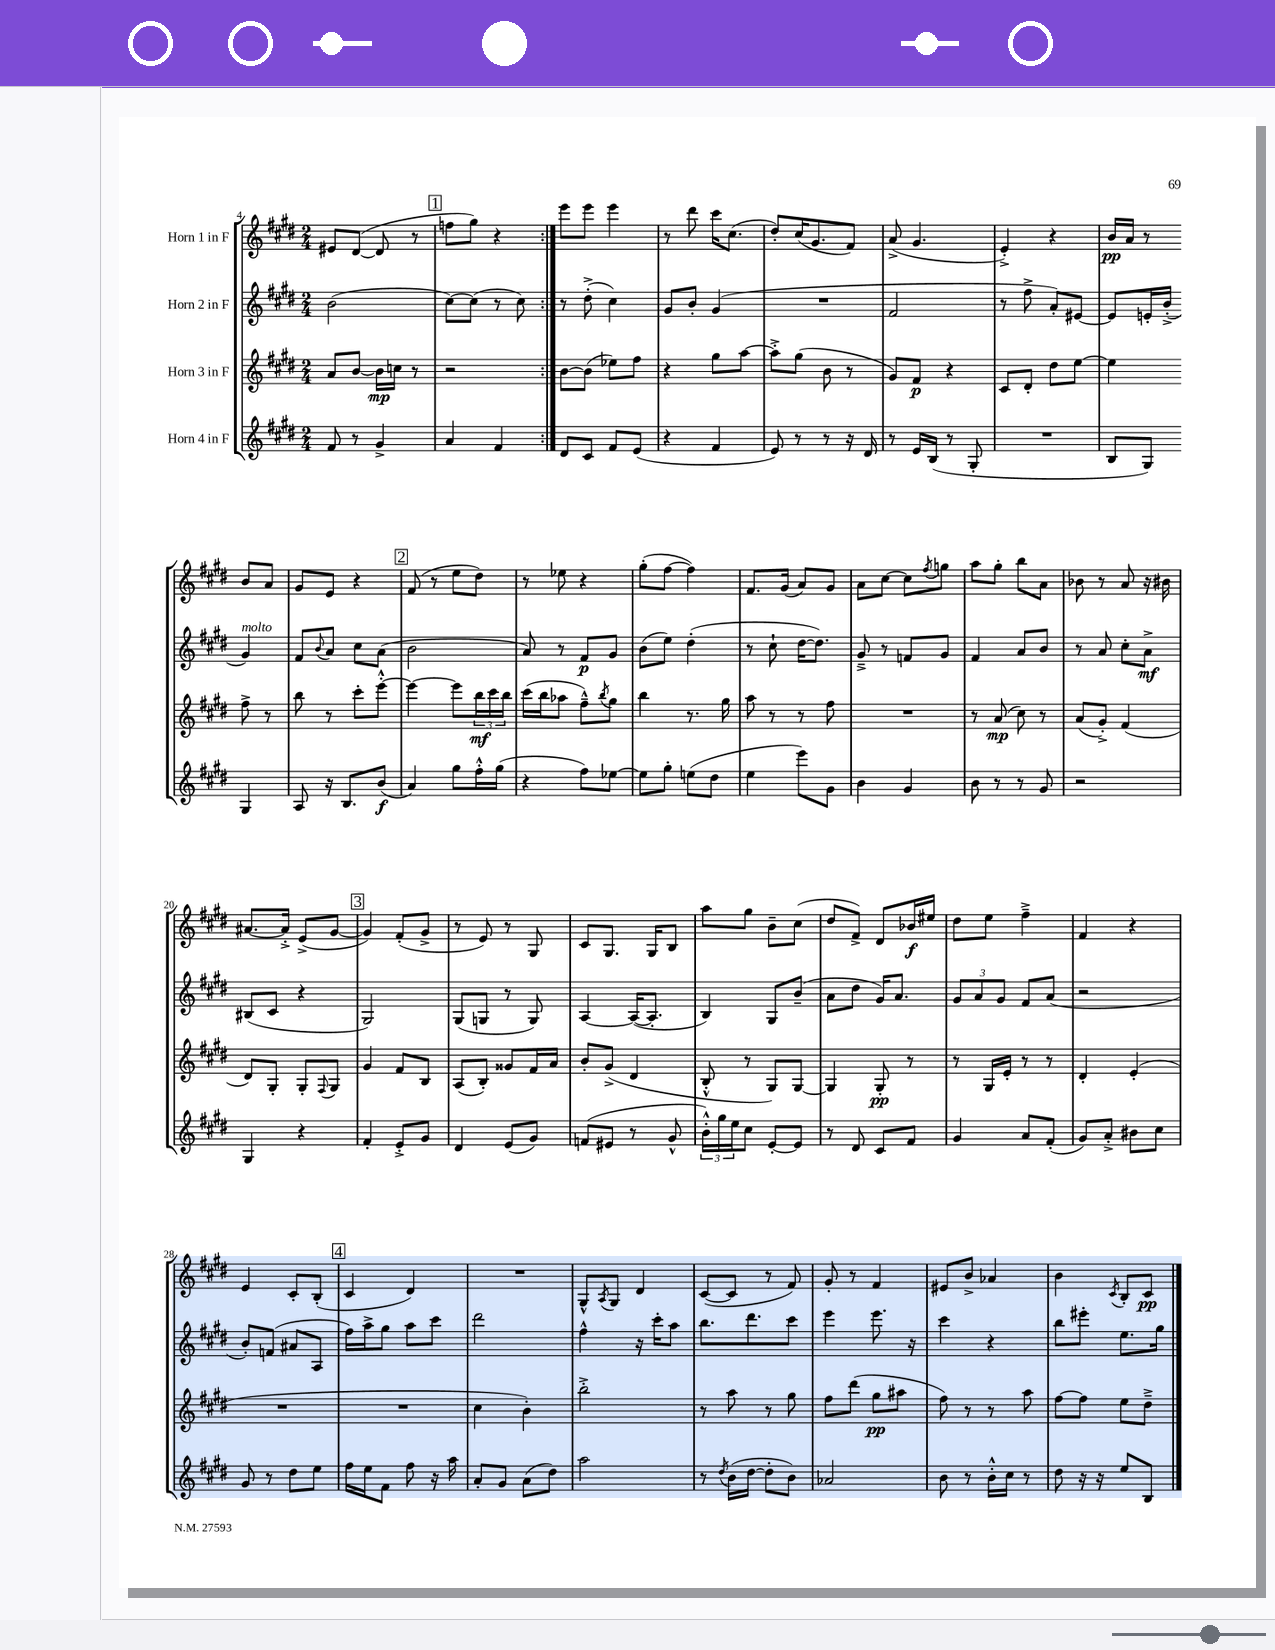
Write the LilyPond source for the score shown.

<<
\new StaffGroup <<
\new Staff = "s0" \with { instrumentName = "Horn 1 in F" } {
    \clef treble \key e \major \numericTimeSignature \time 2/4
    \repeat volta 2 { eis'8 dis'8~( dis'8 r8 |
    \mark \markup { \box "1" } f''8 gis''8) r4 | }
    e'''8 e'''8 e'''4 |
    r8 dis'''8 cis'''16 cis''8.( |
    dis''8-.) cis''16( gis'8. fis'8) |
    a'8->( gis'4. |
    e'4-.->) r4 |
    b'16\pp a'16 r8 b'8 a'8 |
    gis'8 e'8 r4 |
    \mark \markup { \box "2" } fis'8( r8 e''8 dis''8) |
    r8 ees''8 r4 |
    gis''8-.( fis''8~ fis''4) |
    fis'8. gis'16( a'8) gis'8 |
    a'8 cis''8~ cis''8 \acciaccatura { fis''8 } g''8 |
    a''8 gis''8-. b''8 a'8 |
    bes'8 r8 a'8 r16 bis'16 |
    ais'8.~ ais'16-.-> e'8->( gis'8~ |
    \mark \markup { \box "3" } gis'4) fis'8-.( gis'8-> |
    r8 e'8) r8 gis8 |
    cis'8 gis8. gis16 b8 |
    a''8 gis''8 b'8-- cis''8( |
    dis''8 fis'8->) dis'8 bes'16\f eis''16 |
    dis''8 e''8 fis''4---> |
    fis'4 r4 |
    e'4 cis'8-. b8-.( |
    \mark \markup { \box "4" } cis'4 dis'4) |
    R2 |
    gis8-^ \acciaccatura { a8 } gis8 dis'4 |
    cis'8~( cis'8 r8 fis'8) |
    gis'8-. r8 fis'4 |
    eis'8 b'8-> aes'4 |
    b'4 \acciaccatura { cis'8 } b8-. cis'8\pp \bar "|." |
}
\new Staff = "s1" \with { instrumentName = "Horn 2 in F" } {
    \clef treble \key e \major \numericTimeSignature \time 2/4
    \repeat volta 2 { b'2( |
    \mark \markup { \box "1" } cis''8~) cis''8( r8 cis''8) | }
    r8 dis''8-.->( cis''4) |
    gis'8 b'8-. gis'4( |
    R2 |
    fis'2 |
    r8 fis''8-> a'8-.) eis'8~ |
    eis'8 e'16-. b'16-.->( gis'4^\markup { \italic "molto" }) |
    fis'8 \appoggiatura { b'8 } a'8 cis''8 a'8( |
    \mark \markup { \box "2" } b'2 |
    a'8) r8 fis'8\p gis'8 |
    b'8( e''8) dis''4-.( |
    r8 cis''8-! dis''16~ dis''8.) |
    gis'8---> r8 f'8 gis'8 |
    fis'4 a'8 b'8 |
    r8 a'8 cis''8-. a'8->\mf |
    bis8( cis'8 r4 |
    \mark \markup { \box "3" } gis2) |
    gis8( g8 r8 g8) |
    a4~ a16~( a8.-. |
    b4) gis8 b'8--( |
    a'8 dis''8 gis'16) a'8. |
    \tuplet 3/2 { gis'8 a'8 gis'8 } fis'8 a'8( |
    r2 |
    b'8-.) f'8( ais'8 a8 |
    \mark \markup { \box "4" } fis''16) a''16-> gis''8 a''8 cis'''8 |
    dis'''2 |
    fis''4-^ r16 cis'''16-. a''8 |
    b''8. dis'''8. cis'''8 |
    e'''4 e'''8. r16 |
    cis'''4 r4 |
    b''8 eis'''8-. e''8. gis''16 \bar "|." |
}
\new Staff = "s2" \with { instrumentName = "Horn 3 in F" } {
    \clef treble \key e \major \numericTimeSignature \time 2/4
    \repeat volta 2 { a'8 b'8~ b'16\mp c''16 r8 |
    \mark \markup { \box "1" } r2 | }
    b'8~ b'8( ees''8) fis''8 |
    r4 gis''8 a''8~ |
    a''8-.-> gis''8( b'8 r8 |
    gis'8) fis'8\p r4 |
    cis'8 dis'8-. dis''8 e''8~ |
    e''4 fis''8-> r8 |
    b''8 r8 cis'''8-. e'''8~-.-^ |
    \mark \markup { \box "2" } e'''4~ e'''8 \tuplet 3/2 { b''16\mf cis'''16 b''16 } |
    cis'''16( b''16 aes''8 fis''8---^) \acciaccatura { b''8 } gis''8 |
    b''4 r8. gis''16 |
    a''8 r8 r8 fis''8 |
    R2 |
    r8 a'8\mp( cis''8) r8 |
    a'8( gis'8-.->) fis'4( |
    dis'8) gis8-. gis8-. \appoggiatura { fis8 } gis8 |
    \mark \markup { \box "3" } gis'4 fis'8 b8 |
    a8( b8-.) gisis'8 fis'16 a'16 |
    b'8-. gis'8->( dis'4 |
    b8-.-^ r8 gis8) gis8~ |
    gis4 gis8-.\pp r8 |
    r8 gis16 e'16-. r8 r8 |
    dis'4-. e'4-.( |
    R2 |
    \mark \markup { \box "4" } R2 |
    cis''4 b'4-.) |
    b''2-.-> |
    r8 a''8 r8 gis''8 |
    fis''8 dis'''8( gis''8\pp ais''8 |
    fis''8) r8 r8 a''8 |
    fis''8~ fis''8 e''8 dis''8---> \bar "|." |
}
\new Staff = "s3" \with { instrumentName = "Horn 4 in F" } {
    \clef treble \key e \major \numericTimeSignature \time 2/4
    \repeat volta 2 { fis'8 r8 gis'4-> |
    \mark \markup { \box "1" } a'4 fis'4 | }
    dis'8 cis'8 fis'8 e'8( |
    r4 fis'4 |
    e'8) r8 r8 r16 dis'16 |
    r8 e'16 b16( r8 gis8-. |
    R2 |
    b8 gis8) gis4 |
    a8 r16 b8. b'8\f( |
    \mark \markup { \box "2" } a'4) gis''8 fis''16-.-^ gis''16( |
    r4 fis''8) ees''8~ |
    ees''8 gis''8-. e''8( dis''8 |
    e''4 e'''8) gis'8 |
    b'4 gis'4 |
    b'8 r8 r8 gis'8 |
    r2 |
    gis4 r4 |
    \mark \markup { \box "3" } fis'4-. e'8-.-> gis'8 |
    dis'4 e'8( gis'8) |
    f'8( eis'8 r8 gis'8-^ |
    \tuplet 3/2 { b'16-.-^) gis''16 e''16 } cis''8 e'8~-. e'8 |
    r8 dis'8 cis'8 fis'8 |
    gis'4 a'8 fis'8-.( |
    gis'8) a'8-.-> bis'8 cis''8 |
    gis'8 r8 dis''8 e''8 |
    \mark \markup { \box "4" } fis''16 e''16 fis'8 fis''8 r16 a''16 |
    a'8-. gis'8 a'8( dis''8) |
    a''2 |
    r8 \acciaccatura { dis''8 } b'16( dis''16~ dis''8-. b'8) |
    aes'2 |
    b'8 r8 b'16-.-^ cis''16 r8 |
    dis''8 r16 r16 e''8 b8 \bar "|." |
}
>>
>>
\layout { \context { \Score currentBarNumber = #4 } }
